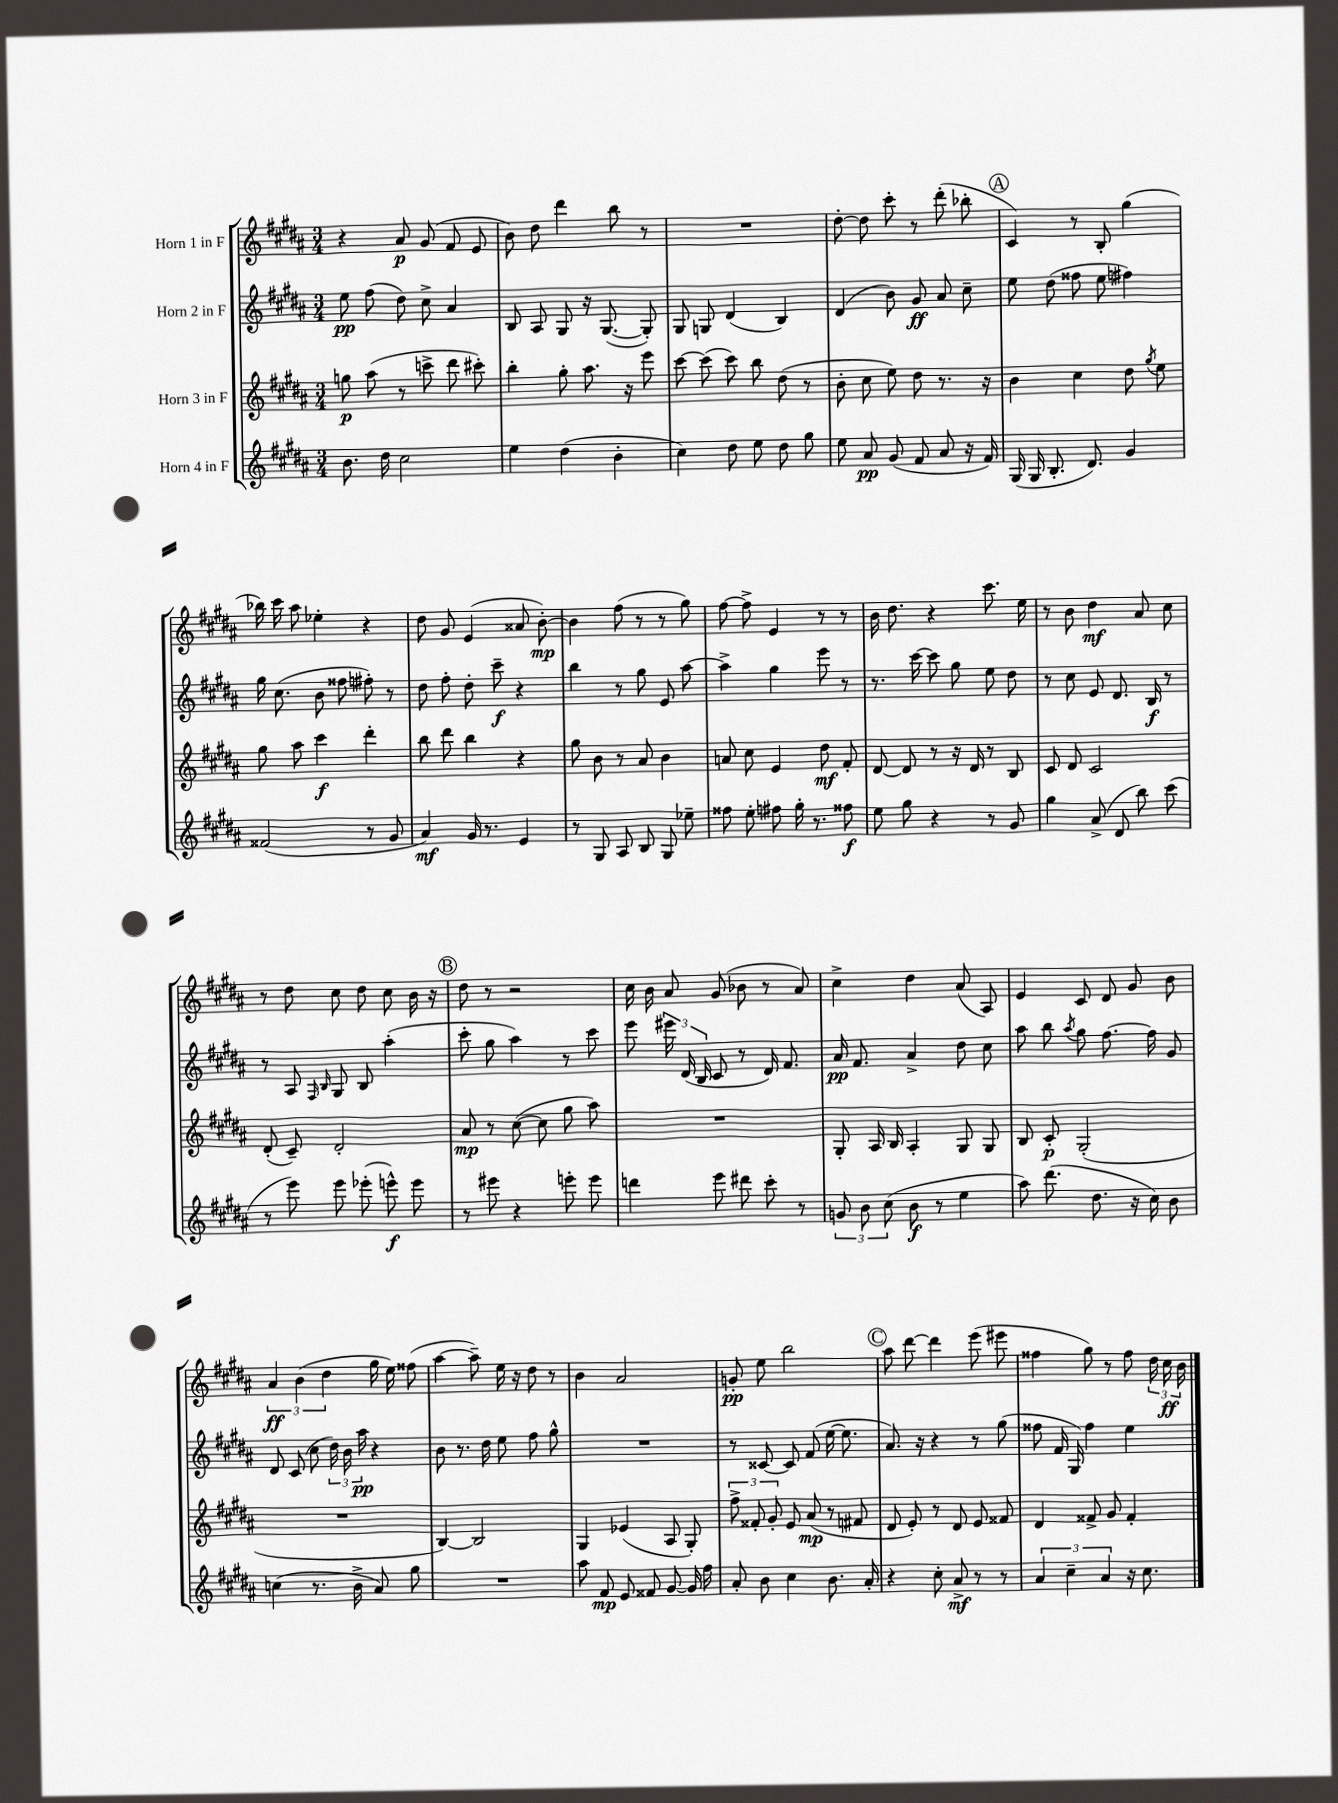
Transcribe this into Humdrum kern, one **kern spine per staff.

**kern	**kern	**kern	**kern
*staff4	*staff3	*staff2	*staff1
*clefG2	*clefG2	*clefG2	*clefG2
*k[f#c#g#d#a#]	*k[f#c#g#d#a#]	*k[f#c#g#d#a#]	*k[f#c#g#d#a#]
*M3/4	*M3/4	*M3/4	*M3/4
8.b	8gg	8ee	4r
.	(8aa#	(8ff#	.
16dd#	.	.	.
2cc#	8r	8dd#)	8a#
.	8ccc^	8cc#^	(8g#
.	8ddd#	4a#	8f#
.	8ccc#')	.	8e
=	=	=	=
4ee	4bb'	8B	8b)
.	.	8A#	8dd#
(4dd#	8gg#'	8G#	4ddd#
.	8.aa#	16r	.
.	.	([8.G#	.
4b'	.	.	8bb
.	16r	.	.
.	8eee	8G#'])	8r
=	=	=	=
4cc#)	[8ccc#	8G#	2.r
.	(8ccc#]	8G	.
8dd#	8ccc#)	(4d#	.
8ee	8bb	.	.
8dd#	(8dd#	4B)	.
8gg#	8r	.	.
=	=	=	=
8ee	8b'	(4d#	[8dd#'
8a#	8cc#	.	8dd#]
(8g#	8ee)	8b)	8ccc#'
8f#	8dd#	8g#	8r
8a#	8.r	8a#	(8ddd#'
16r	.	8cc#~	8bb-'
16f#)	16r	.	.
=	=	=	=
(16G#	4b	8ee	4c#)
16G#	.	.	.
8.B'	.	(8dd#	.
.	4cc#	8ff##	8r
8.d#)	.	.	.
.	.	8ee	8B'
4g#	8dd#	4ff#)	(4gg#
.	8qgg#	.	.
.	8ee	.	.
=	=	=	=
(2f##	8gg#	16gg#	16bb-)
.	.	(8.cc#	16ccc#
.	8aa#	.	8aa#
.	4ccc#	8b	4ee-'
.	.	8ff##	.
8r	4ddd#'	8ff#')	4r
8g#	.	8r	.
=	=	=	=
4a#)	8bb	8dd#	8dd#
.	8ddd#	8ff#'	8g#
16g#	4bb	8dd#'	(4e
8.r	.	.	.
.	.	8ccc#~	.
4e	4r	4r	8a##
.	.	.	[8b')
=	=	=	=
8r	8gg#	4bb	4b]
8G#	8b	.	.
8A#	8r	8r	(8ff#
8B	8a#	8gg#	8r
8G#	4b	8e	8r
8ee-~	.	[8aa#	8gg#)
=	=	=	=
8ff##	8a	4aa#^]	[8ff#
8ee'	8cc#	.	8ff#^]
8ff#	4e	4gg#	4e
16gg#'	.	.	.
8.r	.	.	.
.	8dd#	8eee	8r
8ff##	8f#'	8r	8r
=	=	=	=
8ee	[8d#	8.r	16b
.	.	.	8.dd#
8gg#	8d#]	.	.
.	.	[16ccc#	.
4r	8r	8ccc#]	4r
.	16r	8gg#	.
.	16d#	.	.
8r	8r	8ee	8.ccc#
8g#	8B	8dd#	.
.	.	.	16ee
=	=	=	=
4gg#	8c#	8r	8r
.	8d#	8cc#	8b
(8a#^	2c#	8e	4dd#
8d#	.	8.d#	.
8bb)	.	.	8a#
.	.	16B	.
(8ccc#	.	8r	8cc#
=	=	=	=
8r	(8d#'	8r	8r
8eee)	8c#~)	8A#	8dd#
.	.	16qqF#	.
.	.	16qqB	.
8eee	2d#'	8G#	8cc#
(8eee-'	.	8B	8dd#
8eee^^)	.	(4aa#'	8cc#
8eee	.	.	16b
.	.	.	16r
=	=	=	=
8r	8a#	8ccc#'	8dd#
8eee#	8r	8gg#	8r
4r	([8cc#	4aa#)	2r
.	8cc#]	.	.
8eee'	8gg#	8r	.
8eee	8aa#)	8ccc#	.
=	=	=	=
4ddd	2.r	8eee	16cc#
.	.	.	16b
.	.	24eee#	8a#
.	.	(24d#	.
.	.	24B	.
8eee	.	8c#	(8g#
8ddd#	.	8r	8b-
8ccc#'	.	16d#)	8r
.	.	8.f#	.
8r	.	.	8a#)
=	=	=	=
12g	8G#'	16a#	4cc#^
.	.	8.f#	.
12b	.	.	.
.	16A#	.	.
(12cc#	.	.	.
.	16B	.	.
8b	4A#'	4a#^	4dd#
8r	.	.	.
4ee	8G#	8dd#	(8a#
.	8G#	8cc#	8A#)
=	=	=	=
8aa#)	8B	8aa#	4e
(8.ddd#	8c#'	8bb	.
.	.	8qaa#	.
.	(2G#'	8gg#	8c#
8.dd#	.	.	.
.	.	[8.ff#	8d#
16r	.	.	8g#
16cc#)	.	16ff#]	.
8b	.	8g#	8b
=	=	=	=
(4cc	2.r	8d#	6a#
.	.	(8c#	.
.	.	.	(6b
8.r	.	8cc#	.
.	.	.	6dd#
.	.	24dd#)	.
.	.	24b	.
16b^	.	.	.
.	.	24aa#	.
8a#)	.	4r	16gg#
.	.	.	16ee)
8gg#	.	.	(8ff##
=	=	=	=
2.r	[4B)	8b	[4aa#
.	.	8.r	.
.	2B]	.	8aa#~])
.	.	16dd#	.
.	.	8ee	16ee
.	.	.	16r
.	.	8ff#	8dd#
.	.	8gg#^^	8r
=	=	=	=
8aa#	4G#	2.r	4b
8f#	.	.	.
8e	(4e-	.	2a#
8f##	.	.	.
[8g#	8A#	.	.
16g#]	8G#')	.	.
16ff#	.	.	.
=	=	=	=
8a#'	12ff#^	8r	8g'
.	12f##'	.	.
8b	.	[8c##	8ee
.	12g#'	.	.
4cc#	8e	8c##]	2bb
.	(8a#	(8f#	.
8.b	8r	[16ee	.
.	.	8.ee]	.
.	8f#	.	.
16a#'	.	.	.
=	=	=	=
4r	8d#	8.a#)	8aa#
.	8e')	.	[8ddd#
.	.	16r	.
8cc#'	8r	4r	4ddd#]
8a#^	8d#	.	.
8r	8e	8r	(8eee
8r	8f##	(8gg#	8eee#
=	=	=	=
6a#	4d#	8ff##	4ff##
.	.	16f#	.
6cc#~	.	.	.
.	.	16G#)	.
.	8f##^	4ff##	8gg#)
6a#	.	.	.
.	8g#	.	8r
16r	4f##'	4ee	8ff##
8.cc#	.	.	.
.	.	.	24dd#
.	.	.	24cc#
.	.	.	24b
==	==	==	==
*-	*-	*-	*-
